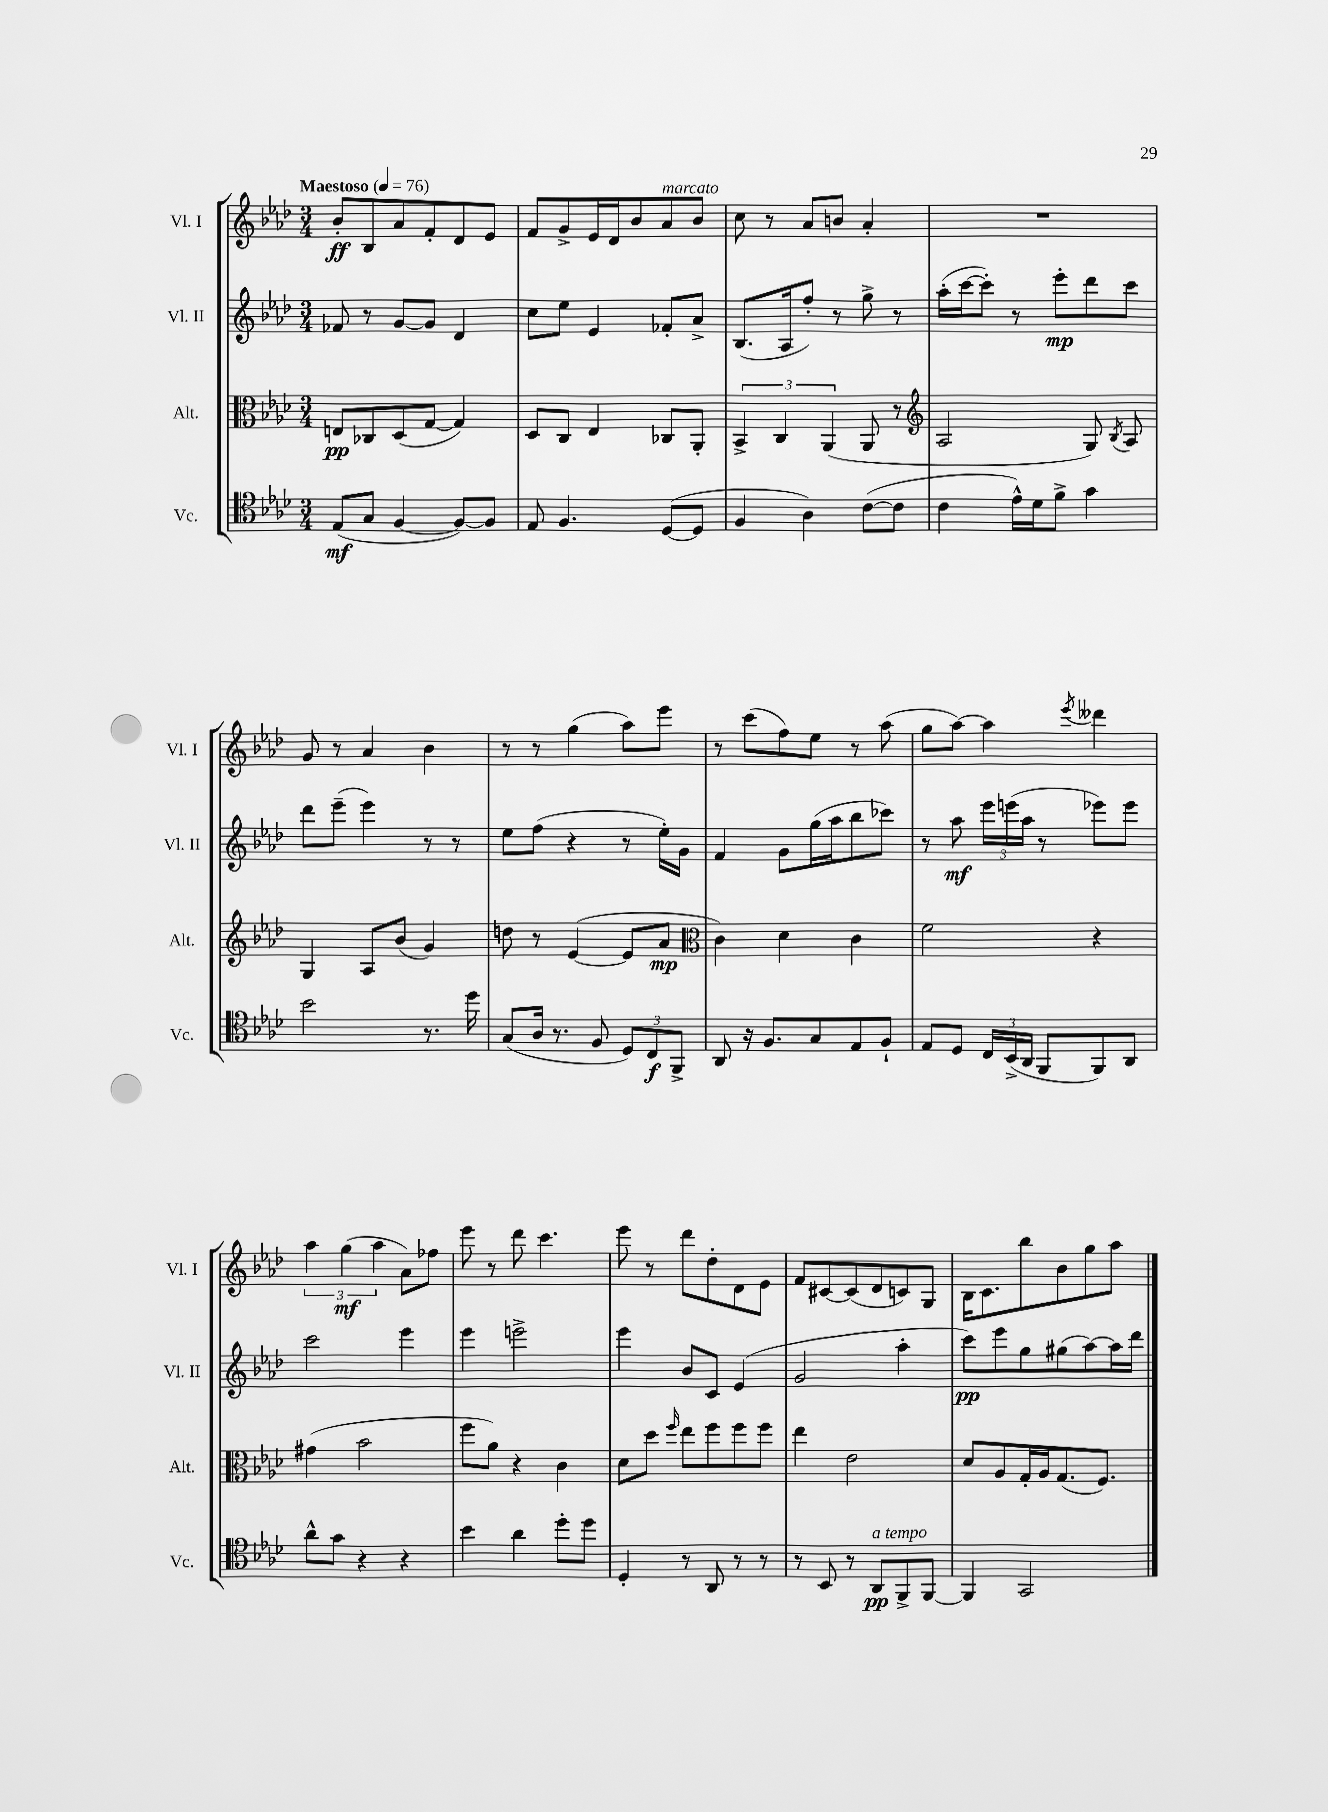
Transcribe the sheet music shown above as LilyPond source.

<<
\new StaffGroup <<
\new Staff = "s0" \with { instrumentName = "Vl. I" shortInstrumentName = "Vl. I" } {
    \clef treble \key aes \major \numericTimeSignature \time 3/4 \tempo "Maestoso" 4 = 76
    \autoBeamOff bes'8[-.\ff bes8 aes'8 f'8-. des'8 ees'8] |
    f'8[ g'8-> ees'16 des'16 bes'8 aes'8^\markup { \italic "marcato" } bes'8] |
    c''8 r8 aes'8[ b'8] aes'4-. |
    R2. |
    g'8 r8 aes'4 bes'4 |
    r8 r8 g''4( aes''8[) ees'''8] |
    r8 c'''8[( f''8) ees''8] r8 aes''8( |
    g''8[ aes''8]~) aes''4 \acciaccatura { ees'''8 } deses'''4 |
    \tuplet 3/2 { aes''4 g''4\mf( aes''4 } aes'8[) fes''8] |
    ees'''8 r8 des'''8 c'''4. |
    ees'''8 r8 des'''8[ des''8-. des'8 ees'8] |
    f'8[ cis'8~ cis'8( des'8 c'8) g8] |
    bes16[ c'8. bes''8 bes'8 g''8 aes''8] \bar "|." |
}
\new Staff = "s1" \with { instrumentName = "Vl. II" shortInstrumentName = "Vl. II" } {
    \clef treble \key aes \major \numericTimeSignature \time 3/4
    \autoBeamOff fes'8 r8 g'8[~ g'8] des'4 |
    c''8[ ees''8] ees'4 fes'8[-. aes'8]-> |
    bes8.[( aes16 f''8]-.) r8 g''8-> r8 |
    aes''16[-.( c'''16~ c'''8]-.) r8 ees'''8[-.\mp des'''8 c'''8] |
    des'''8[ ees'''8]--( ees'''4) r8 r8 |
    ees''8[ f''8]( r4 r8 ees''16[-.) g'16] |
    f'4 g'8[ g''16( aes''16 bes''8 ces'''8]) |
    r8 aes''8\mf \tuplet 3/2 { ees'''16[ e'''16( aes''16] } r8 ees'''8[) ees'''8] |
    c'''2 ees'''4 |
    ees'''4 e'''2-> |
    ees'''4 bes'8[ c'8] ees'4( |
    g'2 aes''4-. |
    c'''8[\pp) ees'''8 g''8 gis''8( aes''8~) aes''16 des'''16] \bar "|." |
}
\new Staff = "s2" \with { instrumentName = "Alt." shortInstrumentName = "Alt." } {
    \clef alto \key aes \major \numericTimeSignature \time 3/4
    \autoBeamOff e8[\pp ces8 des8( g8]~ g4) |
    des8[ c8] ees4 ces8[ aes,8]-. |
    \tuplet 3/2 { bes,4-> c4 aes,4( } aes,8 r8 |
    \clef treble aes2 g8) \acciaccatura { bes8 } aes8 |
    g4 aes8[ bes'8]( g'4) |
    d''8 r8 ees'4~( ees'8[ aes'8]\mp |
    \clef alto c'4) des'4 c'4 |
    f'2 r4 |
    gis'4( bes'2 |
    f''8[ aes'8]) r4 c'4 |
    des'8[ des''8] \grace { f''16 } ees''8[ f''8 f''8 f''8] |
    ees''4 ees'2 |
    des'8[ aes8 g16-. aes16 g8.( f8.]) \bar "|." |
}
\new Staff = "s3" \with { instrumentName = "Vc." shortInstrumentName = "Vc." } {
    \clef tenor \key aes \major \numericTimeSignature \time 3/4
    \autoBeamOff ees8[\mf( g8] f4~ f8[~) f8] |
    ees8 f4. des8[~( des8] |
    f4 aes4) c'8[~( c'8] |
    c'4 ees'16[-^) des'16 f'8]-> g'4 |
    bes'2 r8. des''16 |
    g8[( aes16] r8. f8 \tuplet 3/2 { des8[) c8\f f,8]-> } |
    aes,8 r16 f8.[ g8 ees8 f8]-! |
    ees8[ des8] \tuplet 3/2 { c16[ bes,16->( aes,16] } f,8[ f,8) aes,8] |
    aes'8[-^ g'8] r4 r4 |
    bes'4 aes'4 des''8[-. des''8] |
    des4-. r8 aes,8 r8 r8 |
    r8 bes,8 r8 aes,8[\pp^\markup { \italic "a tempo" } f,8-> f,8]~ |
    f,4 g,2 \bar "|." |
}
>>
>>
\layout { \context { \Score \remove "Bar_number_engraver" } }
